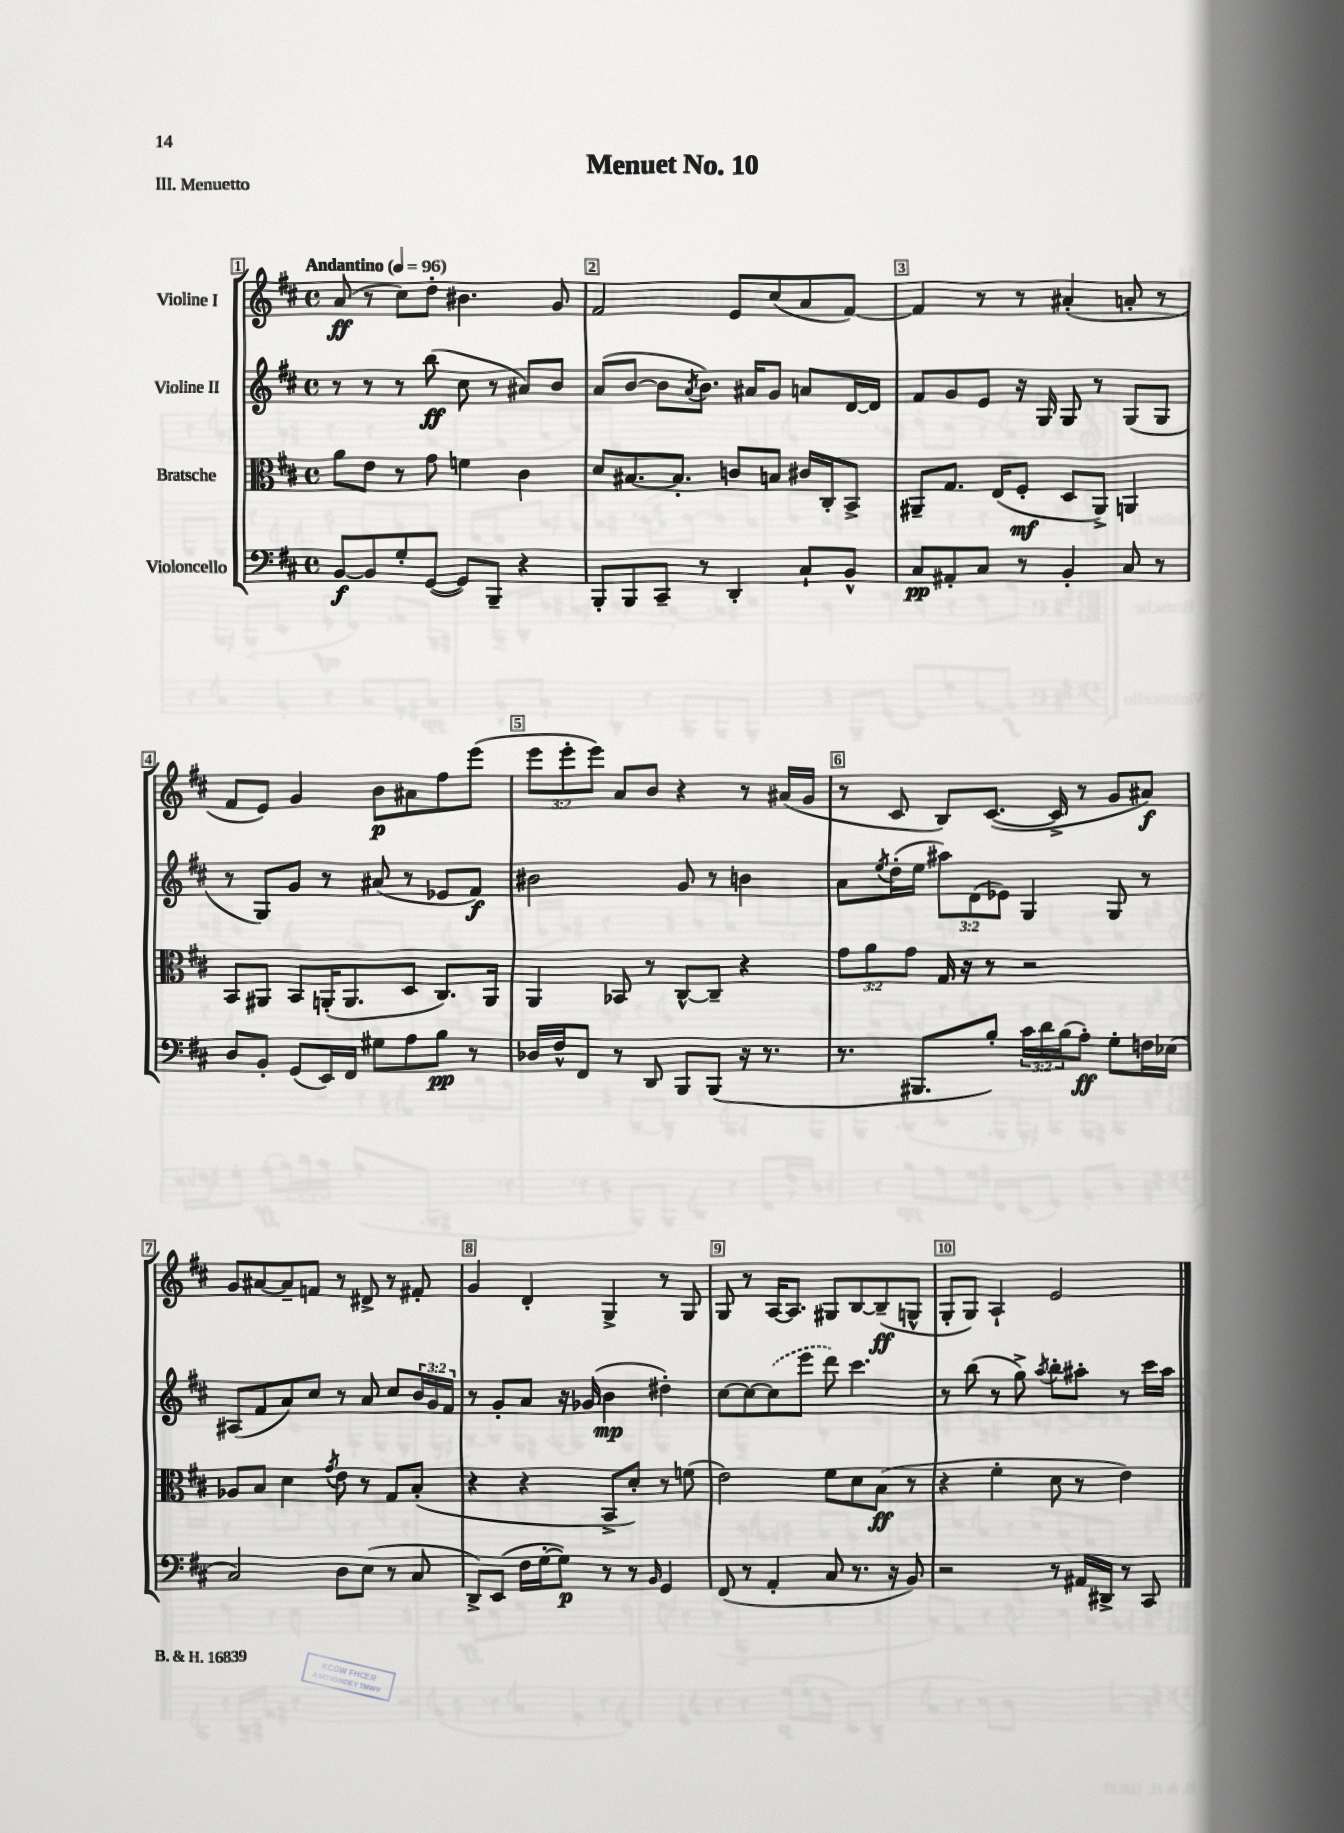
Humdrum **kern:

**kern	**kern	**kern	**kern
*staff4	*staff3	*staff2	*staff1
*clefF4	*clefC3	*clefG2	*clefG2
*k[f#c#]	*k[f#c#]	*k[f#c#]	*k[f#c#]
*M4/4	*M4/4	*M4/4	*M4/4
*met(c)	*met(c)	*met(c)	*met(c)
*MM96	*MM96	*MM96	*MM96
[8BB	8a	8r	(8a
8BB]	8e	8r	8r
8G'	8r	8r	8cc#)
([8GG	8g	(8bb	8dd'
8GG])	4f	8cc#	4.b#
8BBB~	.	8r	.
4r	4c#	8a#)	.
.	.	8b	8g
=	=	=	=
8BBB'	8d	(8a	2f#
8BBB	[8.B#	[8b	.
8CC#~	.	8b]	.
.	8.B#']	.	.
.	.	8qa	.
8r	.	8.b)	.
4DD'	8c	.	8e
.	.	16a#	.
.	8B	8g	(8cc#
8C#`	16c#	8a	8a
.	16C#'	.	.
8BB^^	8BB^	[16d	[8f#)
.	.	16d]	.
=	=	=	=
8C#	8AA#~	8f#	4f#]
8AA#'	8.G	8g	.
8C#	.	8e	8r
.	(16E	.	.
8r	8F#'	16r	8r
.	.	16G	.
4BB'	8D	8G	(4a#'
.	8AA#^)	8r	.
8C#	4AA	(8G	8a'
8r	.	8G	8r
=	=	=	=
8D	8BB	8r	8f#
8BB'	8AA#	8G)	8e)
(8GG	8BB	8g	4g
16EE)	(16AA'	8r	.
16FF#	8.AA	.	.
8G#	.	(8a#	8b
8A	8D	8r	8a#
8B	8.C#)	8e-	8ff#
8r	.	8f#)	(8eee
.	16AA	.	.
=	=	=	=
16D-	4AA	2b#	12eee
16F#^^	.	.	.
.	.	.	12eee'
8FF#	.	.	.
.	.	.	12eee)
8r	8BB-	.	8a
8DD	8r	.	8b
8BBB	[8C#^^	8g	4r
(8BBB	8C#~]	8r	.
16r	4r	4b	8r
8.r	.	.	.
.	.	.	(16a#
.	.	.	16g
=	=	=	=
8.r	12g	8a	8r
.	12a	.	.
.	.	8qee	.
.	.	(16dd'	8c#
.	12g	.	.
8.BBB#	.	16ee	.
.	16G	12aa#)	8B)
.	16r	.	.
.	.	(12d	.
8B')	8r	.	([8.c#
.	.	12e-)	.
24c#	2r	4G	.
24d	.	.	.
.	.	.	16c#^]
(24B	.	.	.
8A')	.	.	8r
8G'	.	8G	8g
16F	.	8r	8a#)
(16E-	.	.	.
=	=	=	=
2C#)	8A-	(8A#	8g
.	8B	8f#	[8a#
.	4d	8a)	8a#~]
.	.	8cc#	8f
.	8qg	.	.
8D	8e	8r	8r
(8E	8r	8a	8d#^
8r	8G	8cc#	8r
8C#	(8B'	24b	8f#'
.	.	24g	.
.	.	24f#	.
=	=	=	=
8DD^)	4r	8r	4g
(8EE	.	8g'	.
16F#	4r	8a	4d'
[16G'	.	.	.
8G])	.	16r	.
.	.	(16g-	.
8r	8BB^	4b	4G^
8r	8d')	.	.
16qqBB	.	.	.
4GG	8r	4dd#')	8r
.	(8f	.	8G
=	=	=	=
(8FF#	2e)	[8cc#	8G
8r	.	8cc#_	8r
4AA'	.	(8cc#]	[16A
.	.	.	8.A]
.	.	8eee	.
8C#	8f#	8ddd)	8G#
8.r	8d	4.ccc#	[8B
.	(8B	.	(8B~]
16r	.	.	.
8BB)	8r	.	8G^^
=	=	=	=
2r	4r	8r	8G'
.	.	(8bb	8G)
.	4f#'	8r	4A`
.	.	8gg^)	.
.	.	8qaa	.
8r	8d	8bb'	2e
16AA#	8r	8aa#'	.
16DD#^	.	.	.
8r	4e)	8r	.
8CC#	.	16ccc#	.
.	.	16aa#	.
==	==	==	==
*-	*-	*-	*-
